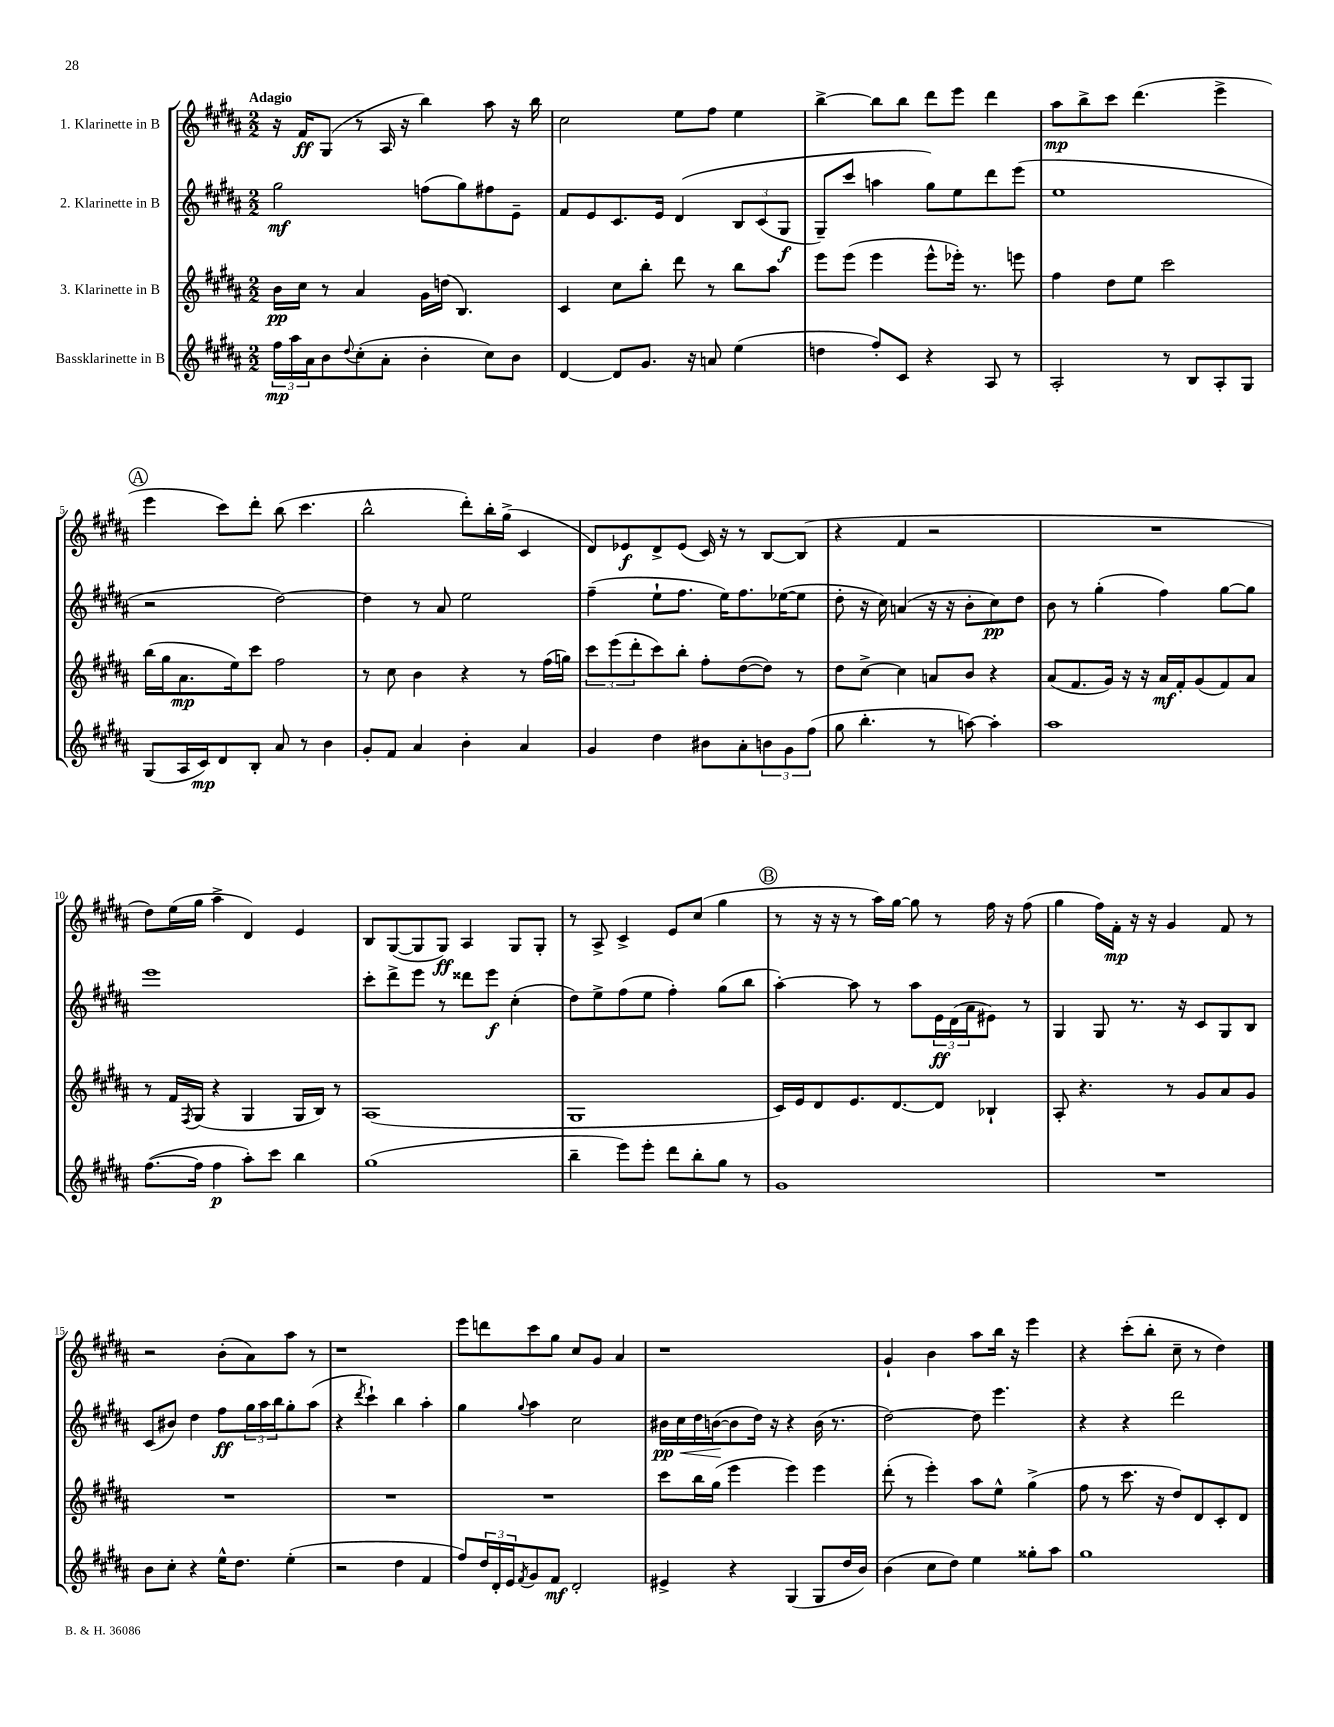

**kern	**kern	**kern	**kern
*staff4	*staff3	*staff2	*staff1
*clefG2	*clefG2	*clefG2	*clefG2
*k[f#c#g#d#a#]	*k[f#c#g#d#a#]	*k[f#c#g#d#a#]	*k[f#c#g#d#a#]
*M2/2	*M2/2	*M2/2	*M2/2
24ff#	16b	2gg#	16r
24aa#	.	.	.
.	16cc#	.	16f#
24a#	.	.	.
8b	8r	.	(8G#
8qqdd#	.	.	.
(8cc#'	4a#	.	8r
8a#'	.	.	16A#
.	.	.	16r
4b'	16g#	(8ff	4bb)
.	(16dd	.	.
.	4.B)	8gg#)	.
8cc#)	.	8ff#	8aa#
8b	.	8e~	16r
.	.	.	16bb
=	=	=	=
[4d#	4c#	8f#	2cc#
.	.	8e	.
8d#]	8cc#	8.c#	.
8.g#	8bb'	.	.
.	.	16e	.
.	8ddd#	&(4d#	8ee
16r	.	.	.
8a	8r	.	8ff#
(4ee	8bb	12B	4ee
.	.	(12c#	.
.	8aa#	.	.
.	.	12G#	.
=	=	=	=
4dd	8eee	8G#~)	[4bb^
.	(8eee	8ccc#	.
8ff#')	4eee	4aa	8bb]
8c#	.	.	8bb
4r	8eee^^	8gg#&)	8ddd#
.	16eee-')	8ee	8eee
.	8.r	.	.
8A#	.	8ddd#	4ddd#
8r	8eee	(8eee	.
=	=	=	=
2A#'	4ff#	1ee	8aa#
.	.	.	8bb^
.	8dd#	.	8ccc#
.	8ee	.	(4.ddd#
8r	2ccc#	.	.
8B	.	.	.
8A#'	.	.	4eee^
8G#	.	.	.
=	=	=	=
(8G#	(16bb	2r	4eee
.	16gg#	.	.
16A#	8.a#	.	.
16c#)	.	.	.
8d#	.	.	8ccc#)
.	16ee)	.	.
8B'	8ccc#	.	8ddd#'
8a#	2ff#	[2dd#)	(8bb
8r	.	.	4.ccc#
4b	.	.	.
=	=	=	=
8g#'	8r	4dd#]	2bb^^
8f#	8cc#	.	.
4a#	4b	8r	.
.	.	8a#	.
4b'	4r	2ee	8ddd#')
.	.	.	16bb'
.	.	.	(16gg#^
4a#	8r	.	4c#
.	(16ff#	.	.
.	16gg)	.	.
=	=	=	=
4g#	12ccc#	(4ff#~	8d#)
.	(12eee	.	.
.	.	.	8e-
.	12ddd#'	.	.
4dd#	8ccc#)	8ee`	8d#^
.	8bb'	8.ff#	(8e-
8b#	8ff#'	.	16c#)
.	.	16ee)	16r
8a#'	([8dd#	8.ff#	8r
12b	8dd#])	.	[8B
.	.	([16ee-	.
12g#	.	.	.
.	8r	8ee-]	(8B]
(12ff#	.	.	.
=	=	=	=
8gg#	8dd#	8dd#'	4r
4.bb'	[8cc#^	16r	.
.	.	16cc#)	.
.	4cc#]	(4a	4f#
8r	8a	16r	2r
.	.	16r	.
[8aa)	8b	8b'	.
4aa']	4r	8cc#)	.
.	.	8dd#	.
=	=	=	=
1aa#	(8a#	8b	1r
.	8.f#	8r	.
.	.	(4gg#'	.
.	16g#)	.	.
.	16r	.	.
.	16r	.	.
.	16a#	4ff#)	.
.	16f#'	.	.
.	(8g#	.	.
.	8f#)	[8gg#	.
.	8a#	8gg#]	.
=	=	=	=
([8.ff#	8r	1eee	8dd#)
.	16f#	.	(16ee
.	8qF#	.	.
16ff#]	(16G#	.	16gg#
4ff#	4r	.	4aa#^
8aa#')	4G#	.	4d#)
8ccc#	.	.	.
4bb	16G#	.	4e
.	16B)	.	.
.	8r	.	.
=	=	=	=
(1gg#	(1A#	8ccc#'	8B
.	.	8ddd#^	([8G#
.	.	8eee	8G#]
.	.	8r	8G#)
.	.	8ddd##	4A#
.	.	8eee	.
.	.	(4cc#'	8G#
.	.	.	8G#'
=	=	=	=
4bb~	1G#	8dd#)	8r
.	.	8ee^	8A#^
8eee)	.	(8ff#	4c#^
8eee'	.	8ee	.
8ddd#	.	4ff#')	8e
8bb'	.	.	(8cc#
8gg#	.	(8gg#	4gg#
8r	.	8bb	.
=	=	=	=
1g#	16c#)	[4aa#')	8r
.	16e	.	.
.	8d#	.	16r
.	.	.	16r
.	8.e	8aa#]	8r
.	.	8r	16aa#)
.	[8.d#	.	[16gg#
.	.	8aa#	8gg#]
.	8d#]	24e	8r
.	.	(24d#	.
.	.	24a#	.
.	4B-`	8e#)	16ff#
.	.	.	16r
.	.	8r	(8ff#
=	=	=	=
1r	8A#'	4G#	4gg#
.	4.r	.	.
.	.	8G#	16ff#)
.	.	.	16f#'
.	.	8.r	16r
.	.	.	16r
.	8r	.	4g#
.	.	16r	.
.	8g#	8c#	.
.	8a#	8G#	8f#
.	8g#	8B	8r
=	=	=	=
8b	1r	(8c#	2r
8cc#'	.	8b#)	.
4r	.	4dd#	.
16ee^^	.	8ff#	(8b'
8.dd#	.	.	.
.	.	24gg#	8a#)
.	.	24aa#	.
.	.	24bb	.
(4ee'	.	8gg#'	8aa#
.	.	(8aa#	8r
=	=	=	=
2r	1r	4r	1r
.	.	8qddd#	.
.	.	4ccc#`)	.
4dd#	.	4bb	.
4f#	.	4aa#'	.
=	=	=	=
8ff#)	1r	4gg#	8eee
24dd#	.	.	8ddd
24d#'	.	.	.
24e	.	.	.
8qf#	.	8qqgg#	.
8g#	.	4aa#	8ccc#
8f#	.	.	8gg#
2d#'	.	2cc#	8cc#
.	.	.	8g#
.	.	.	4a#
=	=	=	=
4e#^	8ccc#	16b#	1r
.	.	16cc#	.
.	16bb	16dd#	.
.	(16gg#	([16b	.
4r	4eee	8b]	.
.	.	16dd#)	.
.	.	16r	.
(4G#	4eee)	4r	.
8G#	4eee	(16b	.
.	.	8.r	.
16dd#	.	.	.
16b)	.	.	.
=	=	=	=
(4b	(8ddd#'	[2dd#)	4g#`
.	8r	.	.
8cc#	4eee')	.	4b
8dd#)	.	.	.
4ee	8aa#	8dd#]	8aa#
.	8ee^^	4.eee	16bb
.	.	.	16r
8gg##'	(4gg#^	.	4eee
8aa#	.	.	.
=	=	=	=
1gg#	8ff#	4r	4r
.	8r	.	.
.	8.ccc#	4r	(8ccc#'
.	.	.	8bb'
.	16r	.	.
.	8dd#)	2ddd#	8cc#~
.	8d#	.	8r
.	8c#'	.	4dd#)
.	8d#	.	.
==	==	==	==
*-	*-	*-	*-
